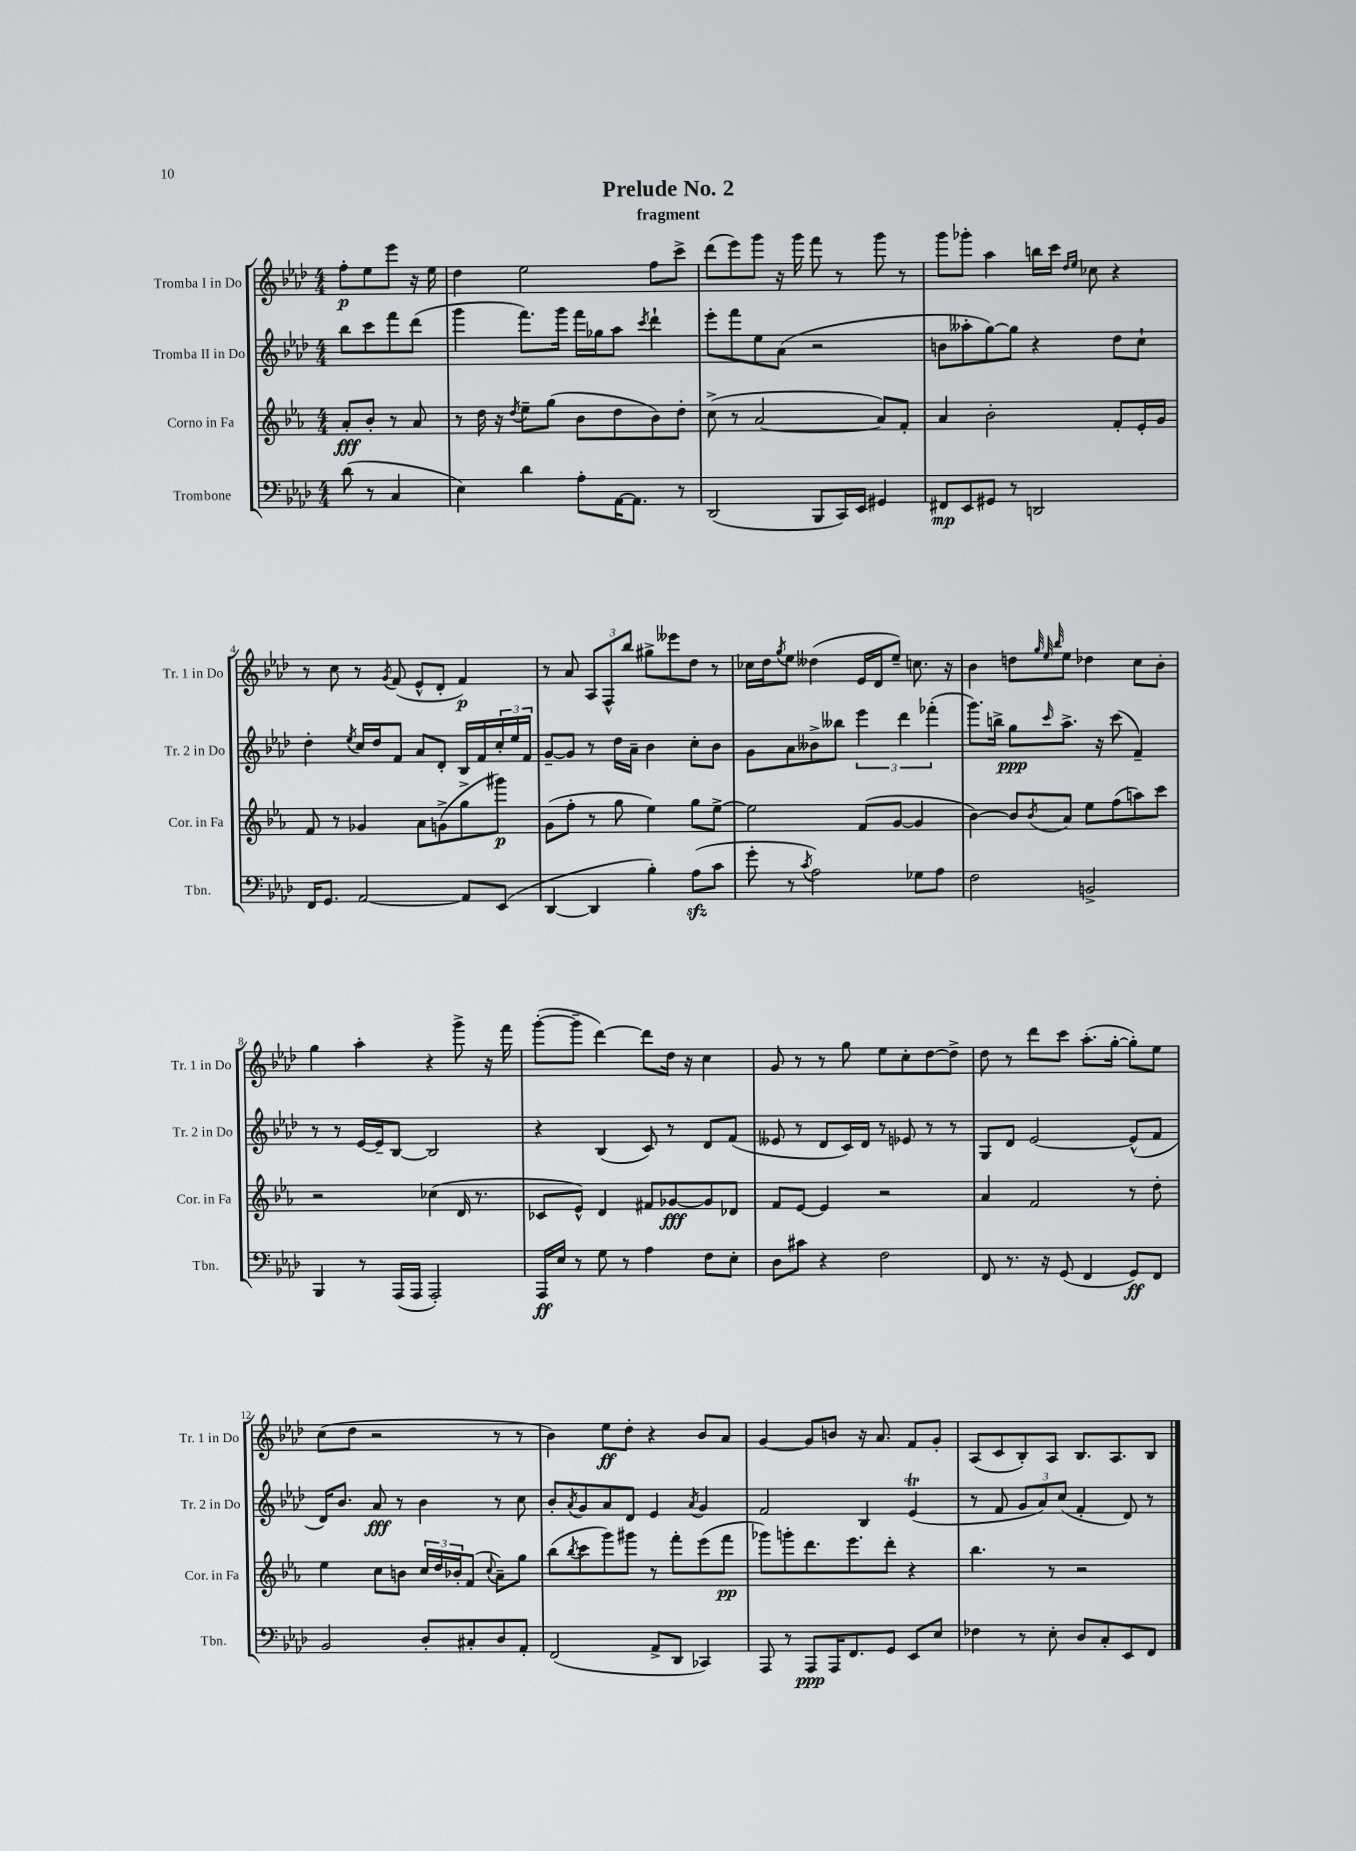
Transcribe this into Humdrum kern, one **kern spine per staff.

**kern	**dynam	**kern	**dynam	**kern	**dynam	**kern	**dynam
*part4	*part4	*part3	*part3	*part2	*part2	*part1	*part1
*staff4	*staff4	*staff3	*staff3	*staff2	*staff2	*staff1	*staff1
*I"Trombone	*	*I"Corno in Fa	*	*I"Tromba II in Do	*	*I"Tromba I in Do	*
*I'Tbn.	*	*I'Cor. in Fa	*	*I'Tr. 2 in Do	*	*I'Tr. 1 in Do	*
*clefF4	*	*clefG2	*	*clefG2	*	*clefG2	*
*k[b-e-a-d-]	*	*k[b-e-a-]	*	*k[b-e-a-d-]	*	*k[b-e-a-d-]	*
*M4/4	*	*M4/4	*	*M4/4	*	*M4/4	*
=	=	=	=	=	=	=	=
(8d-\	.	8a-'/L	fff	8bb-\L	.	8ff'\L	p
8r	.	8b-'/J	.	8ccc\	.	8ee-\	.
4C/	.	8r	.	8fff\	.	8eee-\J	.
.	.	8a-/	.	(8ddd-\J	.	16r	.
.	.	.	.	.	.	16ee-\	.
=1	=1	=1	=1	=1	=1	=1	=1
4E-\)	.	8r	.	4ggg\	.	4dd-\	.
.	.	16dd\	.	.	.	.	.
.	.	16r	.	.	.	.	.
.	.	8qdd/	.	.	.	.	.
4d-\	.	8ee-~\L	.	8.fff\L)	.	2ee-\	.
.	.	(8gg\J	.	.	.	.	.
.	.	.	.	16ggg\Jk	.	.	.
8A-'\L	.	8b-\L	.	16fff\LL	.	.	.
.	.	.	.	16gg-X\J	.	.	.
[16AA-\K	.	8dd\	.	8aa-\J	.	.	.
8.AA-\J]	.	.	.	.	.	.	.
.	.	.	.	8qccc/	.	.	.
.	.	8b-\)	.	4ddd-`\	.	8ff\L	.
8r	.	8dd'\J	.	.	.	8ccc^\J	.
=2	=2	=2	=2	=2	=2	=2	=2
(2DD-/	.	(8cc^\	.	8eee-'\L	.	(8ddd-\L	.
.	.	8r	.	8fff\	.	8eee-\)	.
.	.	[2a-/	.	8ee-\	.	8ggg\J	.
.	.	.	.	(8a-\J	.	16r	.
.	.	.	.	.	.	16ggg\	.
8BBB-/L	.	.	.	2r	.	8fff\	.
16CC/L)	.	.	.	.	.	8r	.
16EE-/JJ	.	.	.	.	.	.	.
4GG#X/	.	8a-/L])	.	.	.	8ggg\	.
.	.	8f'/J	.	.	.	8r	.
=3	=3	=3	=3	=3	=3	=3	=3
8FF#X/L	mp	4a-/	.	8bn\L	.	8ggg\L	.
8EE-/	.	.	.	8aa--X'\	.	8ggg-X'\J	.
8GG#X/J	.	2b-'\	.	[8gg\)	.	4aa-\	.
8r	.	.	.	8gg\J]	.	.	.
2DDn/	.	.	.	4r	.	16bbn\LL	.
.	.	.	.	.	.	16ccc\JJ	.
.	.	.	.	.	.	16qqdd-/LL	.
.	.	.	.	.	.	16qqee-/JJ	.
.	.	.	.	.	.	8cc-X\	.
.	.	8f'/L	.	8dd-\L	.	4r	.
.	.	16e-'/L	.	8cc`\J	.	.	.
.	.	16g/JJ	.	.	.	.	.
!!LO:LB:g=z
=4	=4	=4	=4	=4	=4	=4	=4
16FF/KL	.	8f/	.	4dd-'\	.	8r	.
8.GG/J	.	.	.	.	.	.	.
.	.	8r	.	.	.	8cc\	.
.	.	.	.	8qee-/	.	.	.
[2AA-/	.	4g-X/	.	16cc/LL	.	8r	.
.	.	.	.	16dd-/J	.	.	.
.	.	.	.	.	.	8qg/	.
.	.	.	.	8f/J	.	(8f/	.
.	.	8a-\L	.	8a-/L	.	8e-^^/L	.
.	.	(8gn^\	.	8d-'/J	.	8d-'/J	.
8AA-/L]	.	8gg^\	.	16B-/LL	.	4f/)	p
.	.	.	.	16f/	.	.	.
(8EE-/J	.	8ggg#X\J)	p	24cc'/	.	.	.
.	.	.	.	24ee-/	.	.	.
.	.	.	.	24f/JJ	.	.	.
=5	=5	=5	=5	=5	=5	=5	=5
[4DD-/	.	(8g\L	.	[8g~/L	.	8r	.
.	.	8ff'\J	.	8g/J]	.	8a-/	.
4DD-/]	.	8r	.	8r	.	12A-/L	.
.	.	.	.	.	.	12F^^/	.
.	.	8gg\	.	16dd-\LL	.	.	.
.	.	.	.	.	.	12bb-/J	.
.	.	.	.	16a-~\JJ	.	.	.
4B-'\)	.	4ee-\)	.	4b-\	.	8gg#X^\L	.
.	.	.	.	.	.	8eee--X\	.
(8A-zz\L	.	8gg\L	.	8cc'\L	.	8dd-\J	.
8c\J	.	[8ee-^\J	.	8b-\J	.	8r	.
=6	=6	=6	=6	=6	=6	=6	=6
8g'\	.	2ee-\]	.	8g\L	.	16cc-X\LL	.
.	.	.	.	.	.	16dd-\J	.
.	.	.	.	.	.	8qgg/	.
8r	.	.	.	8a-\	.	8ee-\J	.
8qc/	.	.	.	.	.	.	.
2A-\)	.	.	.	8b--X^\	.	(4dd--X\	.
.	.	.	.	8bb--X\J	.	.	.
.	.	(8f/L	.	6eee-\	.	16e-/LL	.
.	.	.	.	.	.	16d-/J	.
.	.	[8g/J	.	.	.	8ee-~/J)	.
.	.	.	.	6ddd-\	.	.	.
8G-X\L	.	4g/]	.	.	.	8.ccn\	.
.	.	.	.	(6fff-X'\	.	.	.
8A-\J	.	.	.	.	.	.	.
.	.	.	.	.	.	16r	.
=7	=7	=7	=7	=7	=7	=7	=7
2F\	.	[4b-\)	.	8.ggg\L)	.	4b-\	.
.	.	.	.	16bbn^\Jk	.	.	.
.	.	8b-/L]	.	8gg\L	ppp	8ddn\L	.
.	.	.	.	.	.	32qqgg/	.
.	.	.	.	.	.	32qqee-/	.
.	.	8qb-/	.	16qqccc/	.	32qqbb-/	.
.	.	8a-/J	.	8.aa-^\J	.	8ee-\J	.
2BBn^/	.	8ee-\L	.	.	.	4dd-X\	.
.	.	.	.	16r	.	.	.
.	.	(8ff\	.	(8ccc\	.	.	.
.	.	8aan\)	.	4f~/)	.	8cc\L	.
.	.	8ccc\J	.	.	.	8b-'\J	.
!!LO:LB:g=z
=8	=8	=8	=8	=8	=8	=8	=8
4BBB-/	.	2r	.	8r	.	4gg\	.
.	.	.	.	8r	.	.	.
8r	.	.	.	[16e-/LL	.	4aa-'\	.
.	.	.	.	16e-~/J]	.	.	.
(16AAA-/LL	.	.	.	[8B-/J	.	.	.
16AAA-/JJ	.	.	.	.	.	.	.
2AAA-'/)	.	(4cc-X\	.	2B-/]	.	4r	.
.	.	16d/	.	.	.	8ggg^\	.
.	.	8.r	.	.	.	.	.
.	.	.	.	.	.	16r	.
.	.	.	.	.	.	16fff\	.
=9	=9	=9	=9	=9	=9	=9	=9
16AAA-/LL	ff	8c-X/L	.	4r	.	([8ggg'\L	.
16E-/JJ	.	.	.	.	.	.	.
8r	.	8e-^^/J)	.	.	.	8ggg~\J]	.
8G\	.	4d/	.	(4B-/	.	[4ddd-\)	.
8r	.	.	.	.	.	.	.
4A-\	.	8f#X/L	.	8c/)	.	8ddd-\L]	.
.	.	[8g-X/	fff	8r	.	16dd-\Jk	.
.	.	.	.	.	.	16r	.
8F\L	.	8g-/]	.	8d-/L	.	4cc\	.
8E-'\J	.	8d-X/J	.	(8f/J	.	.	.
=10	=10	=10	=10	=10	=10	=10	=10
8D-\L	.	8f/L	.	8e--X/	.	8g/	.
8c#X\J	.	[8e-/J	.	8r	.	8r	.
4r	.	4e-/]	.	8d-/L	.	8r	.
.	.	.	.	16c/L)	.	8gg\	.
.	.	.	.	16d-/JJ	.	.	.
2F\	.	2r	.	8r	.	8ee-\L	.
.	.	.	.	8e-X/	.	8cc'\	.
.	.	.	.	8r	.	[8dd-\	.
.	.	.	.	8r	.	8dd-^\J]	.
=11	=11	=11	=11	=11	=11	=11	=11
8FF/	.	4a-/	.	8G/L	.	8dd-\	.
8.r	.	.	.	8d-/J	.	8r	.
.	.	2f/	.	[2e-/	.	8ddd-\L	.
16r	.	.	.	.	.	.	.
(8GG/	.	.	.	.	.	8ccc\J	.
4FF/	.	.	.	.	.	(8.aa-'\L	.
.	.	.	.	.	.	[16gg'\Jk	.
8GG/L)	ff	8r	.	(8e-^^/L]	.	8gg'\L])	.
8FF/J	.	8dd'\	.	8f/J	.	8ee-\J	.
!!LO:LB:g=z
=12	=12	=12	=12	=12	=12	=12	=12
2BB-/	.	4ee-\	.	16d-/KL)	.	(8cc\L	.
.	.	.	.	8.b-/J	.	.	.
.	.	.	.	.	.	8dd-\J	.
.	.	8cc\L	.	8a-/	fff	2r	.
.	.	8bn\J	.	8r	.	.	.
8D-'/L	.	24cc/LL	.	4b-\	.	.	.
.	.	24dd/	.	.	.	.	.
.	.	24b-X'/J	.	.	.	.	.
8C#X'/	.	(8f/J	.	.	.	.	.
.	.	8qqcc/	.	.	.	.	.
8D-/	.	8a-~\L)	.	8r	.	8r	.
8AA-'/J	.	8gg\J	.	8cc\	.	8r	.
=13	=13	=13	=13	=13	=13	=13	=13
(2FF/	.	(8bb-\L	.	8b-'/L	.	4b-\)	.
.	.	8qbb-/	.	8qa-/	.	.	.
.	.	8ccc\	.	8g/	.	.	.
.	.	8ggg\)	.	8a-/	.	8ee-\L	ff
.	.	8ggg#X\J	.	8d-/J	.	8dd-'\J	.
8AA-^/L	.	8r	.	4e-/	.	4r	.
8DD-/J	.	8fff'\L	.	.	.	.	.
.	.	.	.	8qa-/	.	.	.
4CC-X/)	.	(8eee-\	.	4g/	.	8b-/L	.
.	.	8fff\J	pp	.	.	8a-/J	.
=14	=14	=14	=14	=14	=14	=14	=14
8AAA-/	.	8ggg-X\L)	.	2f/	.	[4g/	.
8r	.	8gggn'\	.	.	.	.	.
8AAA-/L	ppp	8.ddd\	.	.	.	8g/L]	.
16AAA-/K	.	.	.	.	.	8bn/J	.
8.FF/	.	8.eee-\	.	.	.	.	.
.	.	.	.	4B-/	.	16r	.
.	.	.	.	.	.	8.a-/	.
8GG/J	.	8ddd'\J	.	.	.	.	.
8EE-/L	.	4r	.	(4e-T/	.	8f/L	.
8E-/J	.	.	.	.	.	8g'/J	.
=15	=15	=15	=15	=15	=15	=15	=15
4F-X\	.	4.bb-\	.	8r	.	(8A-/L	.
.	.	.	.	8f/	.	8c/	.
8r	.	.	.	12g/L	.	8B-'/)	.
.	.	.	.	12a-/)	.	.	.
8E-'\	.	8r	.	.	.	8A-/J	.
.	.	.	.	(12cc/J	.	.	.
8D-/L	.	2r	.	4f'/	.	8.B-/L	.
8C'/	.	.	.	.	.	.	.
.	.	.	.	.	.	8.A-/	.
8EE-/	.	.	.	8d-/)	.	.	.
8FF/J	.	.	.	8r	.	8B-/J	.
==	==	==	==	==	==	==	==
*-	*-	*-	*-	*-	*-	*-	*-
